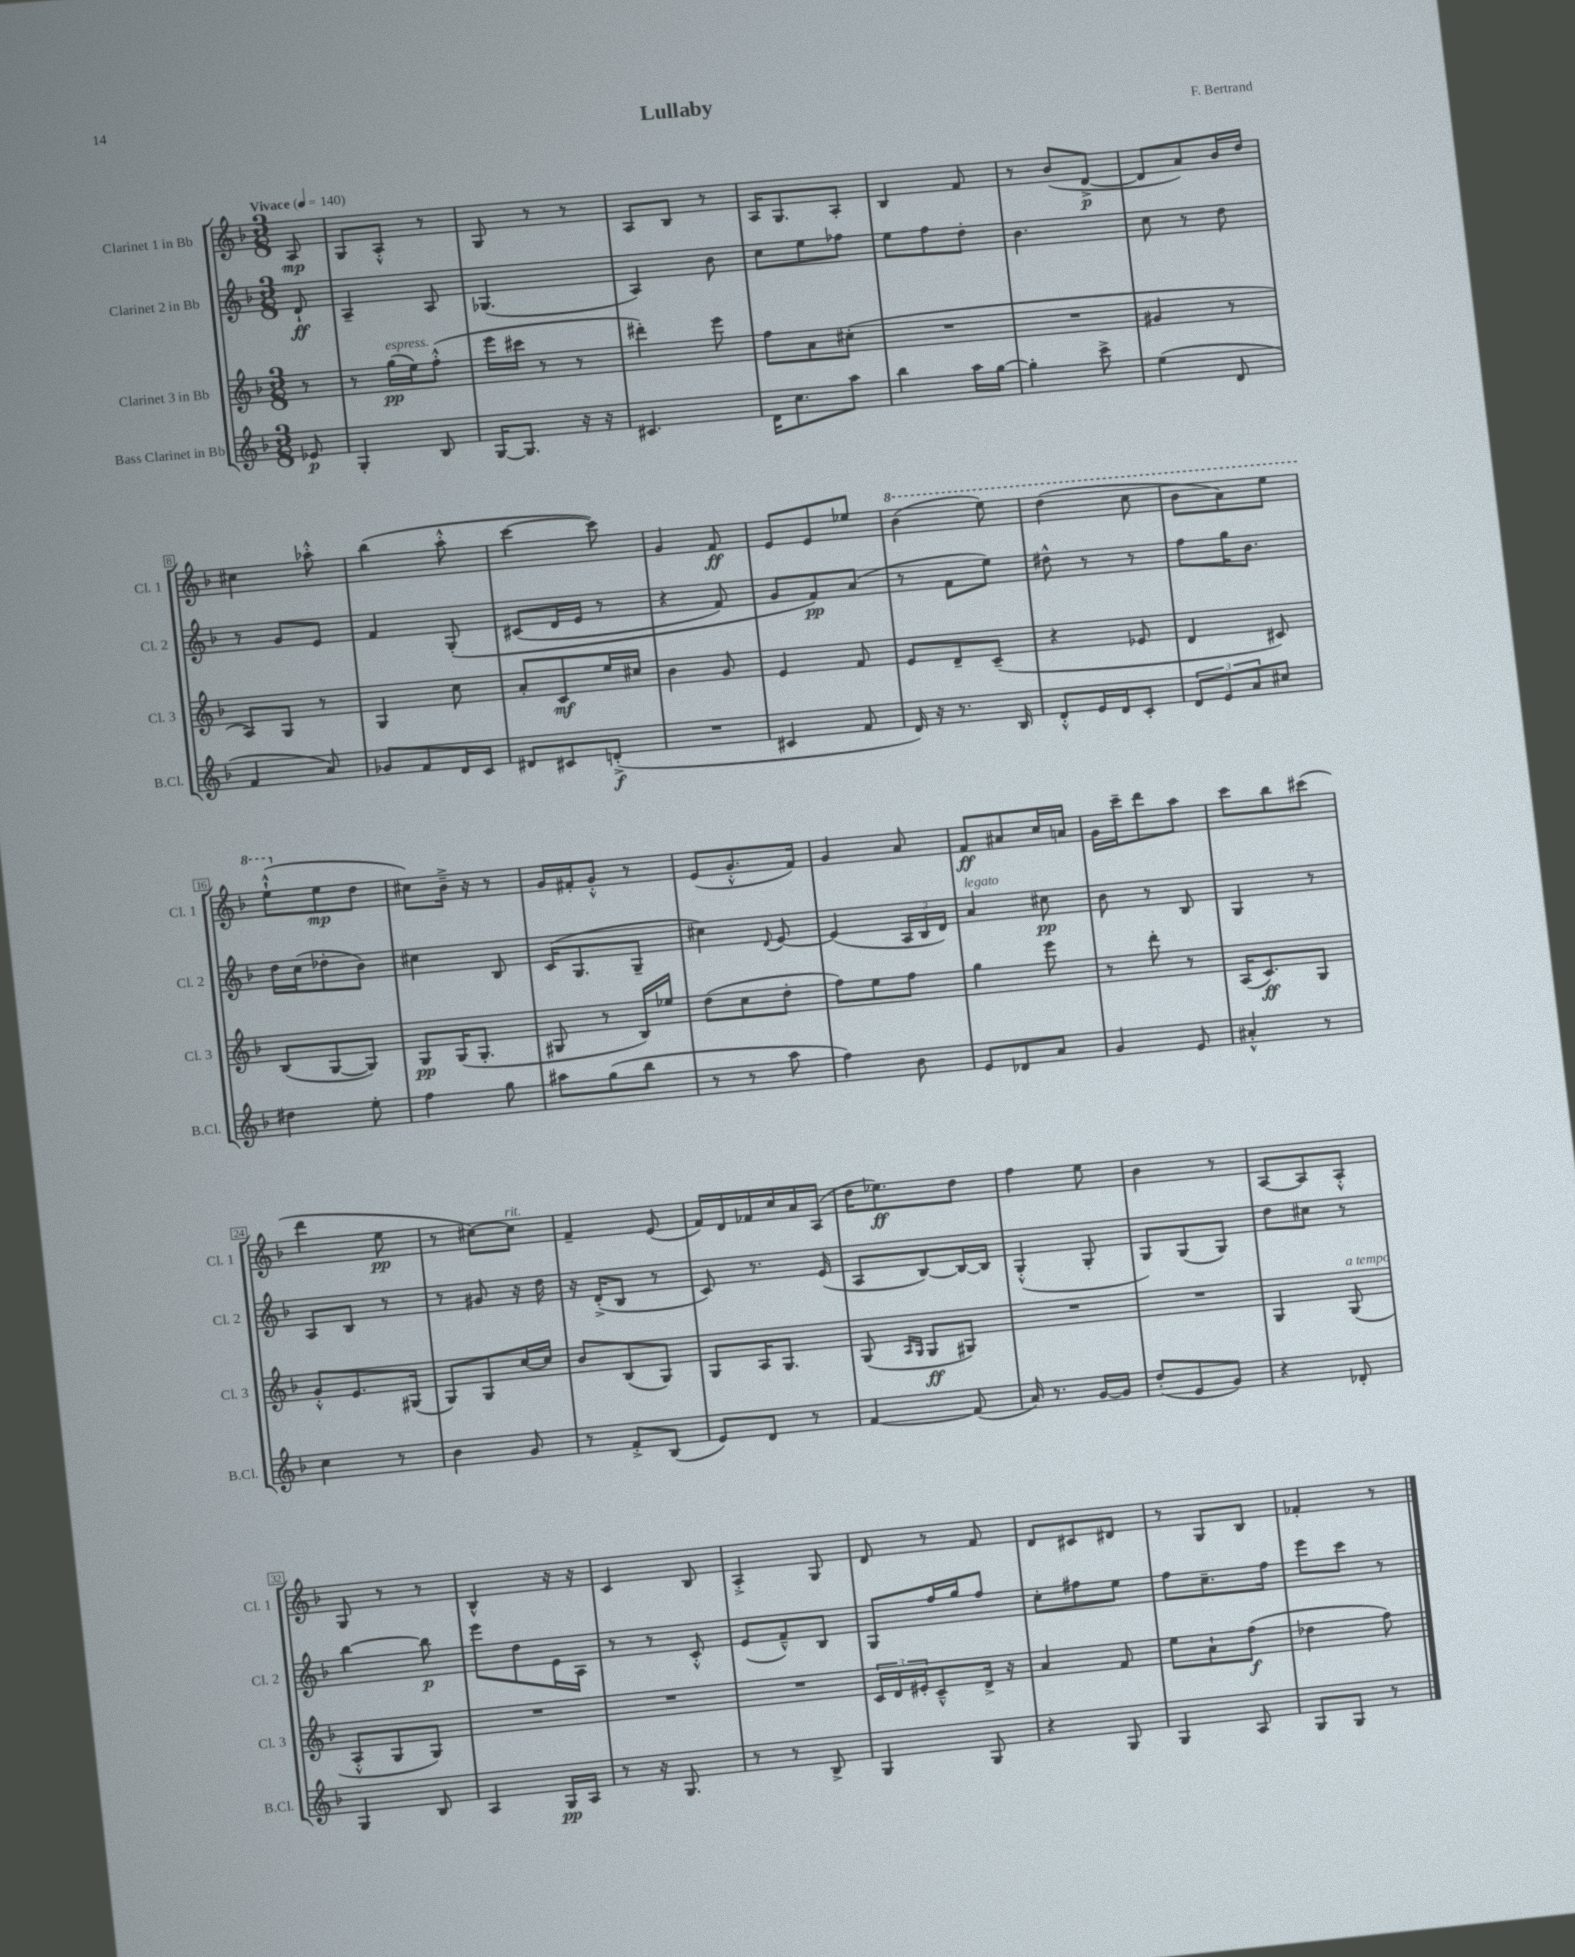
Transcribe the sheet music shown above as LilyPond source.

\header { title = "Lullaby" composer = "F. Bertrand" }
<<
\new StaffGroup <<
\new Staff = "s0" \with { instrumentName = "Clarinet 1 in Bb" shortInstrumentName = "Cl. 1" } {
    \clef treble \key f \major \numericTimeSignature \time 3/8 \partial 8 \tempo "Vivace" 4 = 140
    a8\mp |
    g8 a8-.-^ r8 |
    g8 r8 r8 |
    a8 bes8 r8 |
    a16 g8. a8-. |
    bes4 f'8 |
    r8 bes'8( d'8~->\p |
    d'8 a'8) bes'16 d''16 |
    cis''4 aes''8-.-^ |
    bes''4( a''8-.-^ |
    c'''4~ c'''8) |
    g'4 f'8\ff |
    e'8 e'8 ees''8 |
    \ottava #1 bes''4( e'''8) |
    d'''4( c'''8 |
    bes''8 a''8) e'''8 |
    e'''8-!-^( \ottava #0 e''8\mp d''8 |
    cis''8) bes'16---> r16 r8 |
    g'16 fis'16-. g'8-.-^ r8 |
    e'8( g'8.-.-^ f'16) |
    g'4 a'8 |
    f'8\ff ais'8 c''16 a'16 |
    g'16 c'''16-- d'''8 a''8 |
    c'''8 bes''8 cis'''8( |
    d'''4 e''8\pp |
    r8 cis''8~) cis''8^\markup { \italic "rit." } |
    f'4-- e'8( |
    f'16) d'16 fes'16 c''16 a'16 a16( |
    d''16 ees''8.\ff) d''8 |
    f''4 e''8 |
    bes'4 r8 |
    a8~ a8 a8-.-^ |
    g8 r8 r8 |
    bes4-^ r16 r16 |
    c'4 bes8 |
    a4-.-> g8 |
    d'8 r8 f'8 |
    d'8 cis'8 dis'8 |
    r8 g8 bes8 |
    fes'4-. r8 \bar "|." |
}
\new Staff = "s1" \with { instrumentName = "Clarinet 2 in Bb" shortInstrumentName = "Cl. 2" } {
    \clef treble \key f \major \numericTimeSignature \time 3/8 \partial 8
    d'8-!\ff |
    a4-- a8 |
    ges4.( |
    a4) bes'8 |
    c''8 e''8 fes''8 |
    e''8 f''8 d''8-. |
    bes'4. |
    c''8 r8 d''8 |
    r8 g'8 e'8 |
    f'4 g8-.\( |
    cis'8( d'16 e'16 r8 |
    r4 f'8) |
    g'8 f'8\pp\) a'8( |
    r8 f'8 e''8) |
    dis''8-^ r8 r8 |
    f''8 g''16 bes'8. |
    d''16 c''16( des''8-. bes'8) |
    cis''4 bes8 |
    c'16( g8. g8-- |
    cis''4) \appoggiatura { d'8 } e'8~ |
    e'4( \tuplet 3/2 { a16 bes16 d'16) } |
    a'4^\markup { \italic "legato" } cis''8\pp |
    bes'8 r8 bes8 |
    g4 r8 |
    a8 bes8 r8 |
    r8 gis'8 r16 d''16 |
    r16 d'16-.->( bes8 r8 |
    c'8) r8. e'16( |
    a8 bes8~) bes16~ bes16 |
    g4-.-^( g8-. |
    g8) g8( g8) |
    d''8 cis''8 r8 |
    bes''4~ bes''8\p |
    e'''8 d''8 e'16 a16 |
    r8 r8 c'8-.-^ |
    e'8( f'8---^) bes8 |
    g8 f''16 g''16 f''8 |
    c''8-. fis''8 e''8 |
    f''8 c''8.-- f''16 |
    e'''8 c'''8 r8 \bar "|." |
}
\new Staff = "s2" \with { instrumentName = "Clarinet 3 in Bb" shortInstrumentName = "Cl. 3" } {
    \clef treble \key f \major \numericTimeSignature \time 3/8 \partial 8
    r8 |
    r8 g''16\pp^\markup { \italic "espress." }( e''16) f''8-.-^( |
    e'''16 cis'''16 r8 r8 |
    dis'''4-.) e'''8 |
    f''8 a'8 cis''8-.( |
    R4. |
    R4. |
    gis'4 r8 |
    a8) g8 r8 |
    g4 c''8 |
    a'8-. c'8\mf e''16 cis''16 |
    bes'4 g'8 |
    e'4 f'8 |
    e'8 d'8-- c'8--( |
    r4 ees'8 |
    d'4 cis'8) |
    bes8( g8~ g8) |
    g8\pp g16( g8.-. |
    gis8 r8 bes16) ees''16 |
    d''8( c''8 d''8-. |
    f''8) e''8 f''8 |
    g''4 e'''8 |
    r8 d'''8-. r8 |
    a16( c'8.\ff) g8 |
    g'8-.-^ e'8. gis16( |
    g8) g8 c''16~ c''16 |
    bes'8 bes8( g8) |
    g8 a16 g8. |
    g8( \grace { a16 g16 } g8\ff gis8) |
    R4. |
    R4. |
    g4 g8^\markup { \italic "a tempo" }( |
    a8-.-^ g8 g8) |
    R4. |
    R4. |
    R4. |
    \tuplet 3/2 { c'16 d'16 eis'16-. } c'8---^ d'16-> r16 |
    a'4 f'8 |
    e''8 a'8-! f''8\f( |
    des''4 f''8) \bar "|." |
}
\new Staff = "s3" \with { instrumentName = "Bass Clarinet in Bb" shortInstrumentName = "B.Cl." } {
    \clef treble \key f \major \numericTimeSignature \time 3/8 \partial 8
    ees'8\p |
    g4-. bes8 |
    g16~ g8. r16 r16 |
    cis'4. |
    d'16 c''8. a''8 |
    bes''4 a''16 g''16~ |
    g''4-. c'''8-> |
    e''4( d'8 |
    f'4 a'8) |
    ges'8 f'8 d'16 c'16 |
    dis'8 cis'8 d'8-.->\f( |
    R4. |
    cis'4 f'8 |
    d'16) r16 r8. bes16 |
    d'8-.-^ e'16 d'16 c'8-. |
    \tuplet 3/2 { d'8 e'8 a'8 } cis''8 |
    dis''4 e''8-. |
    f''4 g''8 |
    ais''8 g''8( bes''8 |
    r8 r8 a''8 |
    f''4) bes'8 |
    e'8 des'8 a'8 |
    g'4 e'8 |
    ais'4-.-^ r8 |
    c''4 r8 |
    bes'4 g'8 |
    r8 f'8-.-> bes8( |
    e'8) d'8 r8 |
    f'4~ f'8( |
    a'16) r8. g'16~ g'16 |
    d''8-.( e'8 g'8) |
    r4 des'8-. |
    g4 bes8 |
    a4 g16\pp a16 |
    r8 r16 g8. |
    r8 r8 bes8-> |
    g4 g8 |
    r4 g8 |
    g4 a8 |
    g8 g8 r8 \bar "|." |
}
>>
>>
\layout { \context { \Score \override BarNumber.stencil = #(make-stencil-boxer 0.1 0.3 ly:text-interface::print) } }
